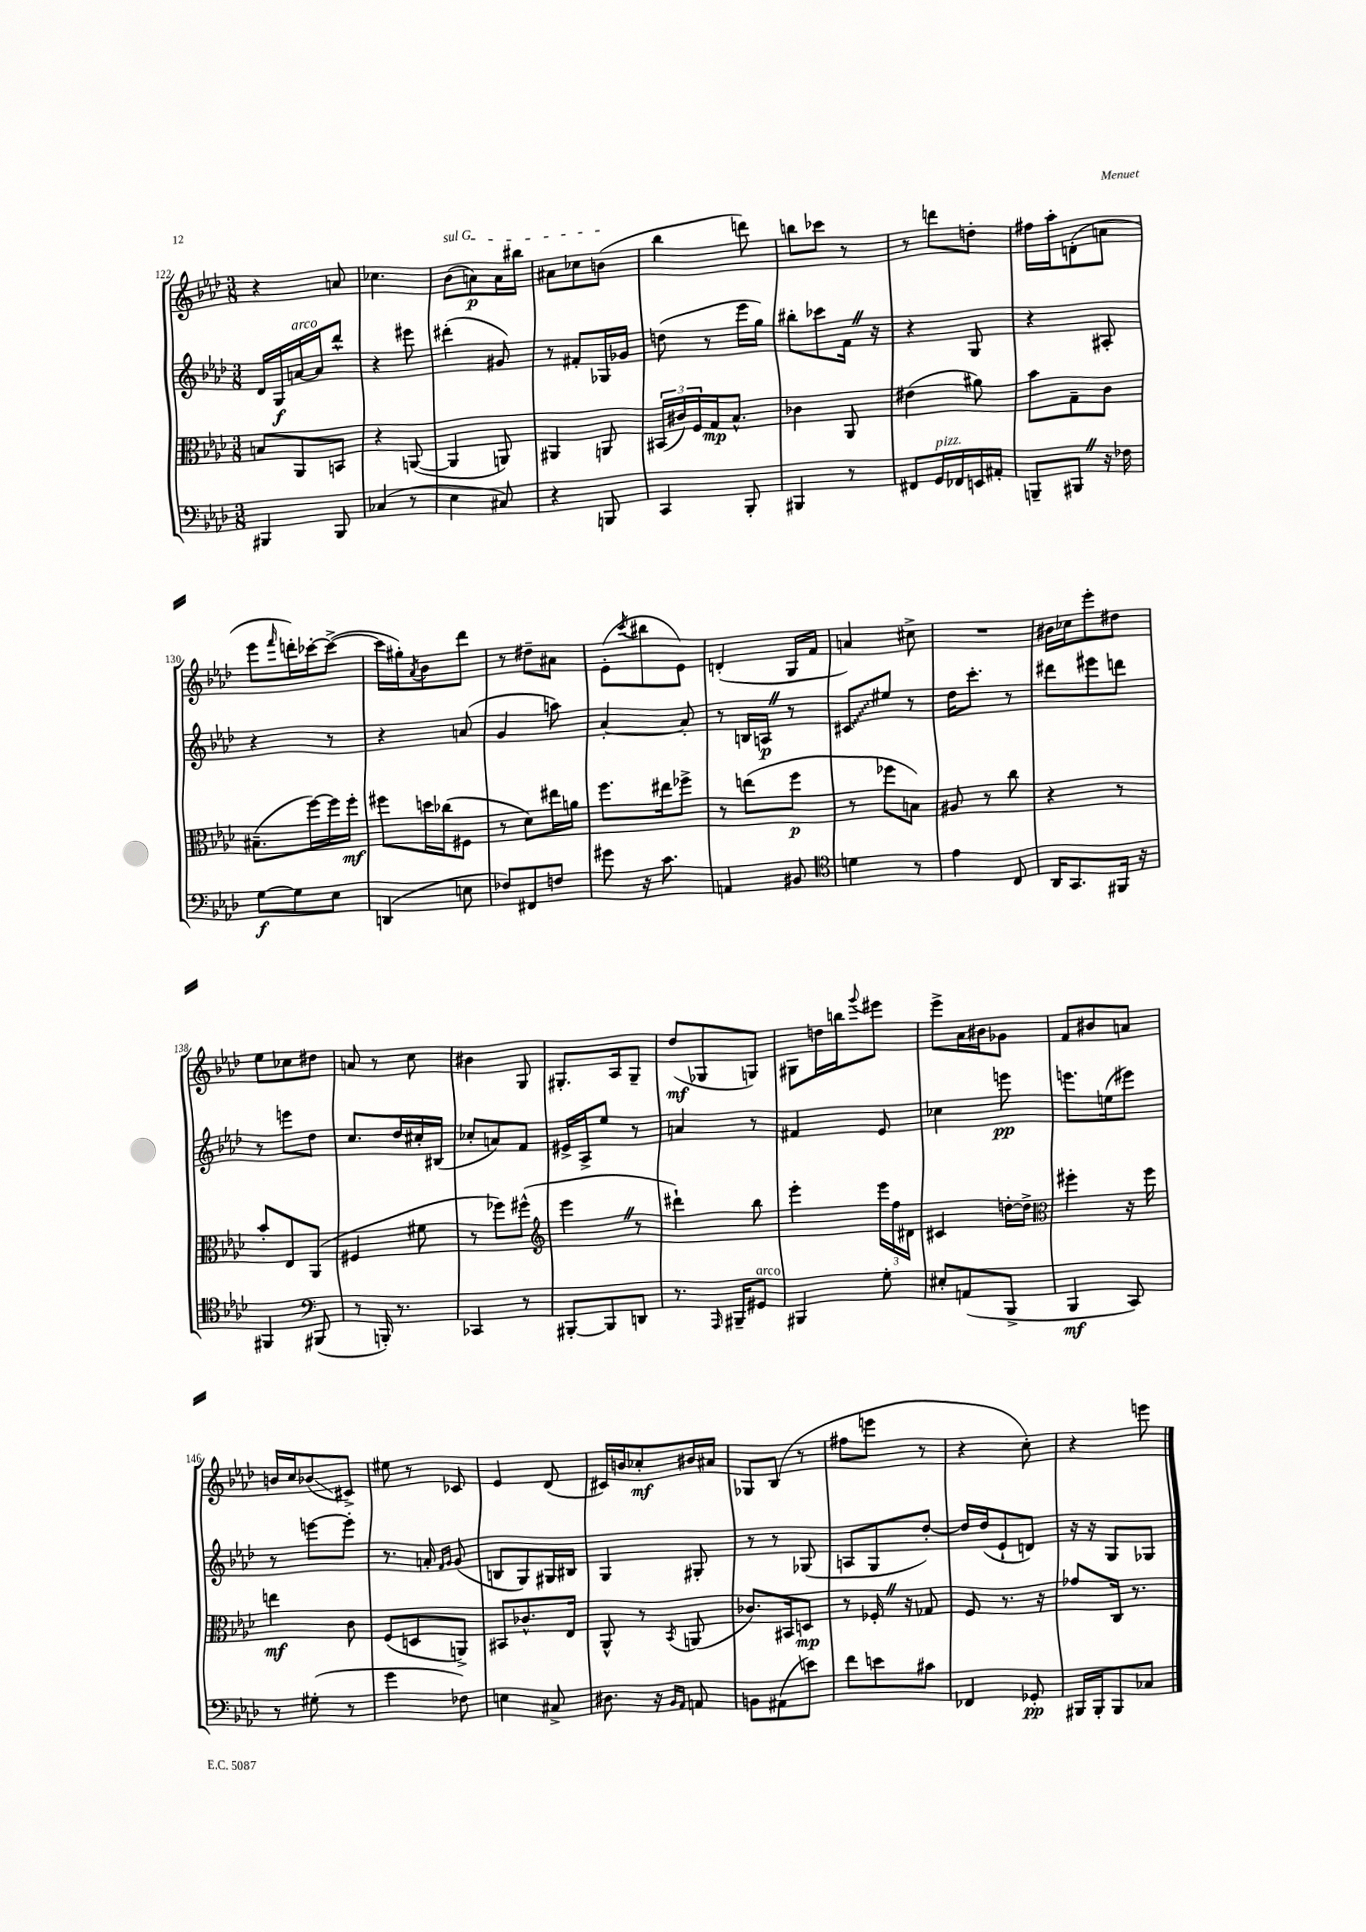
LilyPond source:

<<
\new StaffGroup <<
\new Staff = "s0" {
    \clef treble \key aes \major \numericTimeSignature \time 3/8
    r4 a'8 |
    ces''4. |
    \once \override TextSpanner.bound-details.left.text = \markup { \italic "sul G" } bes'8\startTextSpan( a'8\p) a'16 bis''16 |
    ais'8 ces''8 b'8\stopTextSpan( |
    bes''4 d'''8) |
    b''8 ces'''8 r8 |
    r8 d'''8 d''8-. |
    fis''16 aes''16-. d'8-.( a'8 |
    ees'''8 \grace { f'''16 } d'''16-.) ces'''16~-. ces'''8~->( |
    ces'''16 gis''16-.) \acciaccatura { aes'8 } bes'8 des'''8 |
    r8 dis''8-- ais'8 |
    ees'8-.( \acciaccatura { c'''8 } bis''8 ees'8) |
    d'4-.( g16 f'16 |
    a'4) cis''8-> |
    R4. |
    bis'16 ces''16 ees'''8-. dis''8 |
    ees''8 ces''8 dis''8 |
    a'8 r8 c''8 |
    bis'4 g8 |
    gis8.-. aes16 gis8-- |
    des''8\mf( ges8 g8) |
    gis8 d''16 b''16 \appoggiatura { g'''8 } eis'''8 |
    ees'''8-> aes'16 bis'16 ges'8 |
    f'8 bis'8 a'8 |
    b'16 c''16 bes'8\glissando( cis'8->) |
    eis''8 r8 ces'8 |
    ees'4 des'8( |
    cis'16) b'16 ces''8-.\mf bis'16 ais'16 |
    ges8 bes8( r8 |
    fis''8 e'''8 r8 |
    r4 c''8-.) |
    r4 e'''8 \bar "|." |
}
\new Staff = "s1" {
    \clef treble \key aes \major \numericTimeSignature \time 3/8
    des'16 g16\f a'16~^\markup { \italic "arco" } a'16 des'''8-^ |
    r4 eis'''8 |
    dis'''4-.( gis'8) |
    r8 fis'8-. ges16 ges'16 |
    d''8( r8 ees'''16 g''16) |
    bis''8-. ces'''8 f'16 \once \override BreathingSign.text = \markup { \musicglyph "scripts.caesura.straight" } \breathe r16 |
    r4 g8 |
    r4 ais8-. |
    r4 r8 |
    r4 a'8( |
    g'4 a''8) |
    aes'4~-. aes'8-. |
    r8 b16 a16\p \once \override BreathingSign.text = \markup { \musicglyph "scripts.caesura.straight" } \breathe r8 |
    \once \override Glissando.style = #'zigzag cis'8\glissando eis''8 r8 |
    des''16 c'''8.-. r8 |
    dis'''8 eis'''8 d'''8 |
    r8 e'''8 des''8 |
    c''8. des''16 cis''16-. bis16( |
    ces''8-. a'8) f'8 |
    eis'16-> aes16-> ees''8 r8 |
    a'4 r8 |
    fis'4 ees'8 |
    ces''4 e'''8\pp |
    e'''8. e''16( eis'''8) |
    r8 e'''8~ e'''8-. |
    r8. a'16-. \grace { f'16 g'16 } g'8( |
    b8 g8) gis16 bis16 |
    g4 gis8-. |
    r8 r8 ges8( |
    a8 g8 des''8~-.) |
    des''16 des''16( ees'8-! d'8) |
    r16 r16 g8 ges8 \bar "|." |
}
\new Staff = "s2" {
    \clef alto \key aes \major \numericTimeSignature \time 3/8
    b8 aes,8 b,8 |
    r4 a,8~( |
    a,4 a,8) |
    ais,4 a,8 |
    \tuplet 3/2 { bis,16( cis'16) f16 } g16\mp bes8.-^ |
    ces'4 aes,8 |
    eis'4( ais'8) |
    bes'8 g8-- c'8 |
    bis8.--( f''16~) f''16 f''16-.\mf |
    fis''8 d''16 ces''16( fis8 |
    r8 des'8) eis''16 a'16 |
    f''8. eis''16 fes''8-> |
    r8 e''8( f''8\p |
    r8 fes''8 b8) |
    ais8 r8 c''8 |
    r4 r8 |
    bes'8-. ees8 aes,8( |
    fis4 fis'8 |
    r8 fes''8) fis''8-^( |
    \clef treble ees'''4 \once \override BreathingSign.text = \markup { \musicglyph "scripts.caesura.straight" } \breathe r8 |
    dis'''4-!) bes''8 |
    ees'''4-. \tuplet 3/2 { ees'''16 f''16 dis'16 } |
    cis'4 d''16~-. d''16-> |
    \clef alto fis''4-. r16 fis''16 |
    e''4\mf c'8 |
    f8( d8 a,8->) |
    bis,8 ces'8.-^ ees16 |
    aes,8-^ r8 \acciaccatura { bes,8 } a,8( |
    ces'8.) bis,16 d8\mp |
    r8 fes16-. \once \override BreathingSign.text = \markup { \musicglyph "scripts.caesura.straight" } \breathe r16 ges8 |
    f8 r8. r16 |
    ges'8 c16 r8. \bar "|." |
}
\new Staff = "s3" {
    \clef bass \key aes \major \numericTimeSignature \time 3/8
    bis,,4 bis,,8 |
    ces4( r8 |
    ees4 cis8) |
    r4 b,,8 |
    c,4 bes,,8-. |
    bis,,4 r8 |
    fis,8 g,16^\markup { \italic "pizz." } fes,16 e,16 ais,16-. |
    b,,8-- bis,,8 \once \override BreathingSign.text = \markup { \musicglyph "scripts.caesura.straight" } \breathe r16 fes16 |
    g8~\f g8 ees8 |
    d,4( e8 |
    fes8) fis,8 f8 |
    gis'8 r16 c'8. |
    a,4 bis,8 |
    \clef tenor d'4 r8 |
    ees'4 c8 |
    aes,16 g,8. fis,16 r16 |
    fis,4 \clef bass bis,,8( |
    r8 b,,16-.) r8. |
    ces,4 r8 |
    bis,,8~-. bis,,8 d,8 |
    r8. \grace { aes,,16 } bis,,16-- gis,8^\markup { \italic "arco" } |
    bis,,4 g8-. |
    eis8-. a,8( bes,,8-> |
    bes,,4\mf c,8) |
    r8 gis8-.( r8 |
    g'4 fes8) |
    e4 cis8-> |
    dis8. r16 \grace { bes,16 aes,16 } a,8 |
    b,8 ais,8( e'8) |
    f'8 e'8 cis'8 |
    fes,4 ges,8-.\pp |
    bis,,16 bis,,16-. bis,,8 ces8 \bar "|." |
}
>>
>>
\layout { \context { \Score currentBarNumber = #122 } }
